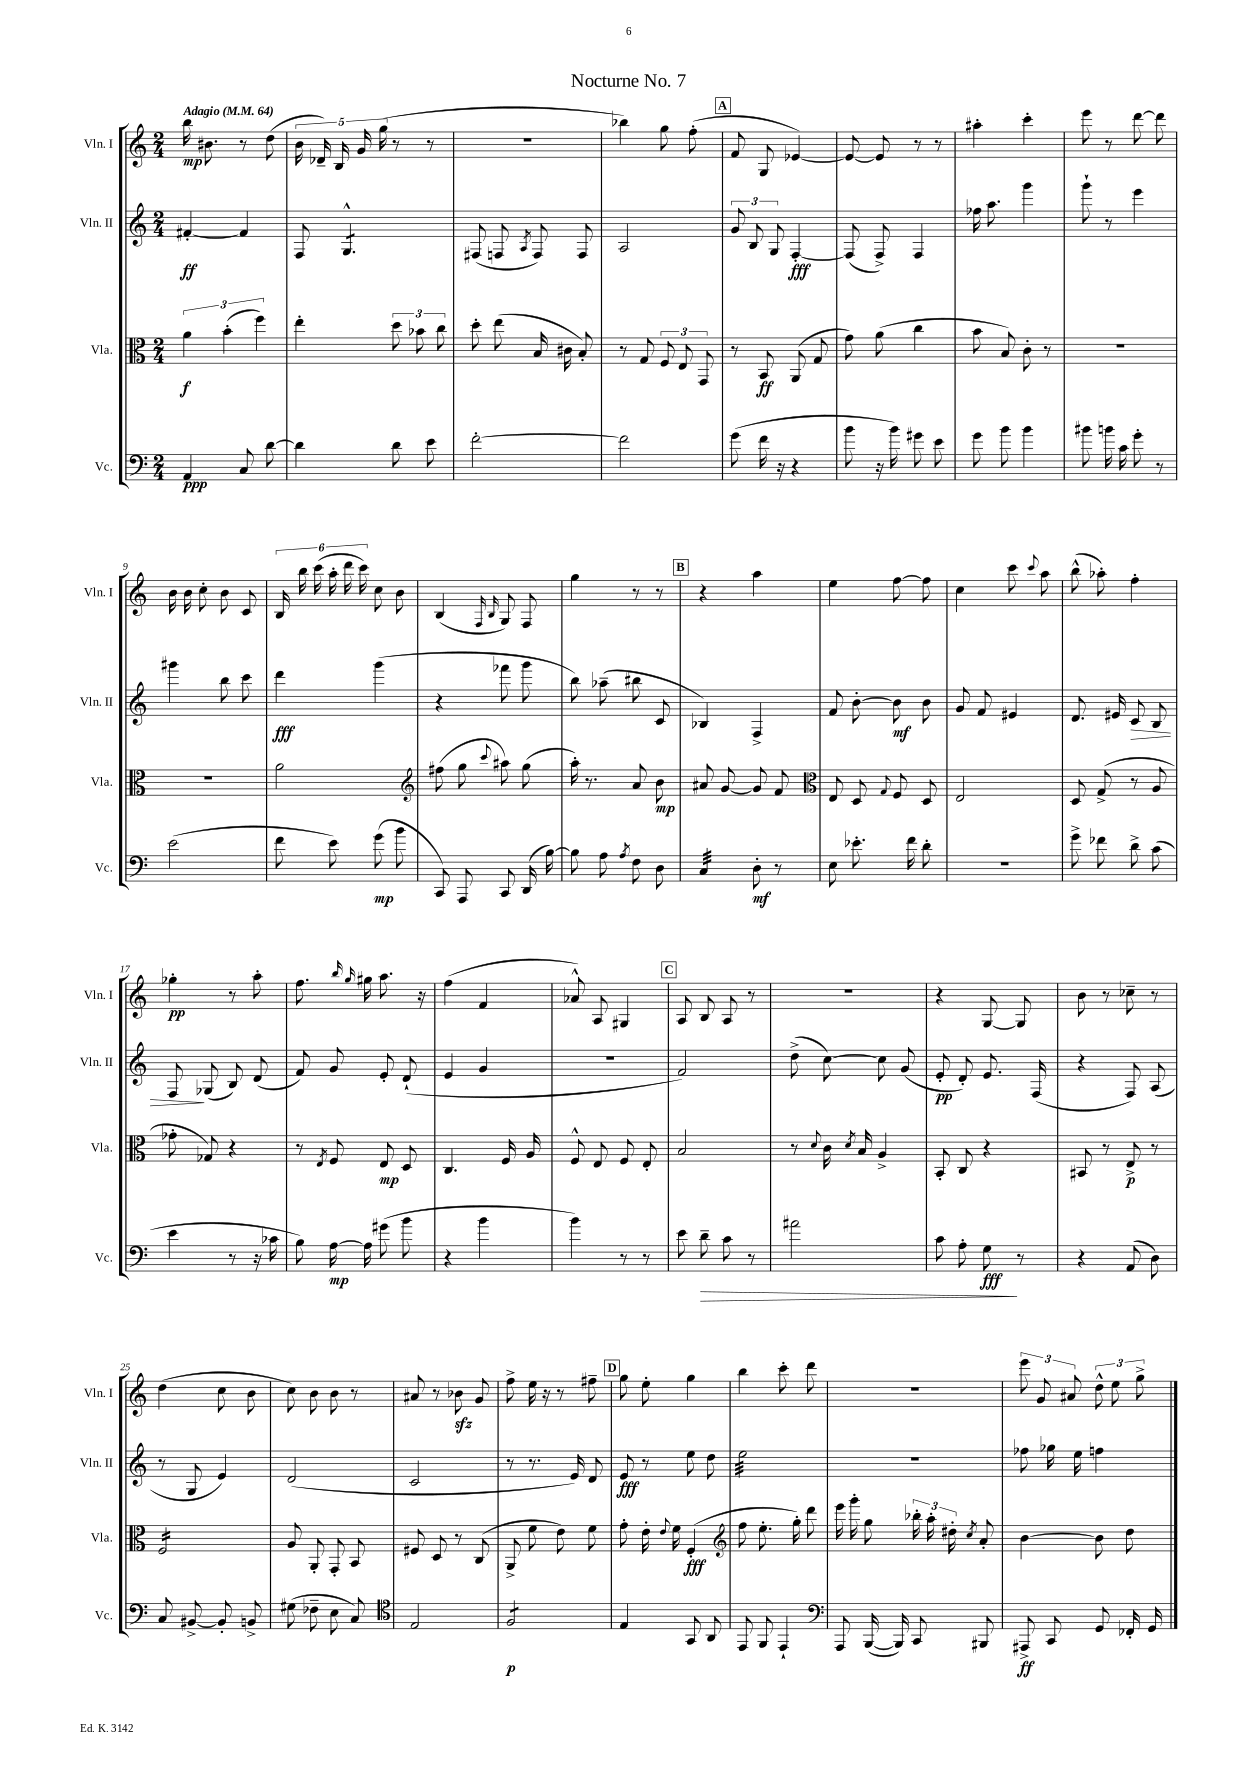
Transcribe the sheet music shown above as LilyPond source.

\header { title = "Nocturne No. 7" }
<<
\new StaffGroup <<
\new Staff = "s0" \with { instrumentName = "Vln. I" shortInstrumentName = "Vln. I" } {
    \clef treble \key c \major \numericTimeSignature \time 2/4 \tempo "Adagio" 4 = 64
    \autoBeamOff b''16\mp bis'8. r8 d''8( |
    \tuplet 5/4 { b'16 des'16--) b16 g'16 g''16( } r8 r8 |
    r2 |
    bes''4) g''8 f''8-.( |
    \mark \markup { \box "A" } f'8 g8 ees'4~) |
    ees'8~ ees'8 r8 r8 |
    ais''4-. c'''4-. |
    e'''8 r8 d'''8~ d'''8 |
    b'16 b'16 c''8-. b'8 c'8 |
    \tuplet 6/4 { b16 b''16 c'''16( a''16-. d'''16 c'''16) } c''8 b'8 |
    b4( \grace { f16 b16 } g8) f8 |
    g''4 r8 r8 |
    \mark \markup { \box "B" } r4 a''4 |
    e''4 f''8~ f''8 |
    c''4 c'''8 \appoggiatura { c'''8 } a''8 |
    b''8-^( aes''8-.) f''4-. |
    ges''4-.\pp r8 a''8-. |
    f''8. \grace { b''16 g''16 } gis''16 a''8. r16 |
    f''4( f'4 |
    aes'8-^) a8 gis4 |
    \mark \markup { \box "C" } a8 b8 a8 r8 |
    R2 |
    r4 g8~ g8 |
    b'8 r8 ces''8-- r8 |
    d''4( c''8 b'8 |
    c''8) b'8 b'8 r8 |
    ais'8 r8 bes'8\sfz g'8 |
    f''8-> e''16 r16 r8 fis''8-- |
    \mark \markup { \box "D" } g''8 e''8-. g''4 |
    b''4 c'''8-. d'''8 |
    R2 |
    \tuplet 3/2 { e'''8 g'8 ais'8 } \tuplet 3/2 { d''8-^ e''8 g''8-> } \bar "|." |
}
\new Staff = "s1" \with { instrumentName = "Vln. II" shortInstrumentName = "Vln. II" } {
    \clef treble \key c \major \numericTimeSignature \time 2/4
    \autoBeamOff fis'4~-.\ff fis'4 |
    f8 g4.:8-^ |
    fis8( f8 \acciaccatura { a8 } f8) f8 |
    a2 |
    \mark \markup { \box "A" } \tuplet 3/2 { g'8 b8 g8 } f4~-.\fff |
    f8( f8->) f4 |
    fes''16 a''8. g'''4 |
    g'''8-! r8 e'''4 |
    gis'''4 b''8 c'''8 |
    d'''4\fff g'''4( |
    r4 fes'''8 g'''8 |
    b''8) aes''8--( bis''8 c'8 |
    \mark \markup { \box "B" } bes4) f4-> |
    f'8 b'8~-. b'8\mf b'8 |
    g'8 f'8 eis'4 |
    d'8. eis'16 c'8\> b8 |
    f8\! ges8( b8) d'8( |
    f'8) g'8 e'8-. d'8-!( |
    e'4 g'4 |
    r2 |
    \mark \markup { \box "C" } f'2) |
    d''8->( c''8~) c''8 g'8( |
    e'8-.\pp d'8-.) e'8. f16( |
    r4 f8) a8( |
    r8 g8 e'4) |
    d'2( |
    c'2 |
    r8 r8. e'16) d'8 |
    \mark \markup { \box "D" } e'8\fff r8 e''8 d''8 |
    e''2:32 |
    R2 |
    fes''8 ges''16 e''16 f''4 \bar "|." |
}
\new Staff = "s2" \with { instrumentName = "Vla." shortInstrumentName = "Vla." } {
    \clef alto \key c \major \numericTimeSignature \time 2/4
    \autoBeamOff \tuplet 3/2 { a'4\f b'4-.( f''4) } |
    e''4-. \tuplet 3/2 { d''8 bes'8 c''8 } |
    d''8-. e''8( b16 cis'16 b8-.) |
    r8 g8 \tuplet 3/2 { f8 e8 g,8 } |
    \mark \markup { \box "A" } r8 b,8\ff a,8( g8 |
    g'8) a'8( c''4 |
    b'8 b8) c'8-. r8 |
    R2 |
    r2 |
    a'2 |
    \clef treble fis''8( g''8 \appoggiatura { c'''8 } ais''8) g''8( |
    a''16-.) r8. a'8 b'8\mp |
    \mark \markup { \box "B" } ais'8 g'8~ g'8 f'8 |
    \clef alto e8 d8 \appoggiatura { g8 } f8 d8 |
    e2 |
    d8 g8->( r8 a8 |
    ges'8-. ges8) r4 |
    r8 \acciaccatura { e8 } f8 e8\mp d8 |
    c4. f16 a16 |
    f8-^ e8 f8 e8-. |
    \mark \markup { \box "C" } b2 |
    r8 \appoggiatura { d'8 } c'16 \acciaccatura { d'8 } b16 a4-> |
    b,8-. c8 r4 |
    bis,8 r8 e8->\p r8 |
    f2:16 |
    a8 a,8-. g,8-. b,8 |
    fis8 d8 r8 c8( |
    a,8-> f'8 e'8) f'8 |
    \mark \markup { \box "D" } g'8-. e'16-. \appoggiatura { e'8 } f'16 f4-.\fff( |
    \clef treble f''8 e''8.-. g''16-.) d'''8 |
    e'''16 g'''16-. g''8 \tuplet 3/2 { bes''16-. a''16-. dis''16-. } \acciaccatura { c''8 } a'8-. |
    b'4~ b'8 d''8 \bar "|." |
}
\new Staff = "s3" \with { instrumentName = "Vc." shortInstrumentName = "Vc." } {
    \clef bass \key c \major \numericTimeSignature \time 2/4
    \autoBeamOff a,4\ppp c8 d'8~ |
    d'4 d'8 e'8 |
    f'2~-. |
    f'2 |
    \mark \markup { \box "A" } g'8( f'16 r16 r4 |
    b'8 r16 b'16) gis'8 e'8 |
    g'8 b'8 b'4 |
    bis'8 b'16 c'16 g'8-. r8 |
    e'2( |
    f'8 e'8) g'8\mp( b'8 |
    c,8) a,,8 c,8 d,16( b16~) |
    b8 a8 \acciaccatura { a8 } f8 d8 |
    \mark \markup { \box "B" } c4:32 d8-.\mf r8 |
    e8 ees'8.-. f'16 d'8-. |
    R2 |
    g'8-> fes'8 d'8-> c'8( |
    e'4 r8 r16 ces'16 |
    b8) a16~\mp a16 gis'8( b'8 |
    r4 b'4 |
    b'4) r8 r8 |
    \mark \markup { \box "C" } e'8 d'8--\> c'8 r8 |
    ais'2 |
    c'8 a8-. g8\fff\! r8 |
    r4 a,8( d8) |
    c8 bis,8~-> bis,8-. b,8-> |
    gis8( fes8-- e8 c8) |
    \clef tenor e2 |
    f2:8\p |
    \mark \markup { \box "D" } e4 g,8 a,8 |
    e,8 f,8 e,4-! |
    \clef bass a,,8 b,,16~( b,,16) c,8 bis,,8 |
    ais,,8->\ff c,8 g,8 fes,16-. g,16 \bar "|." |
}
>>
>>
